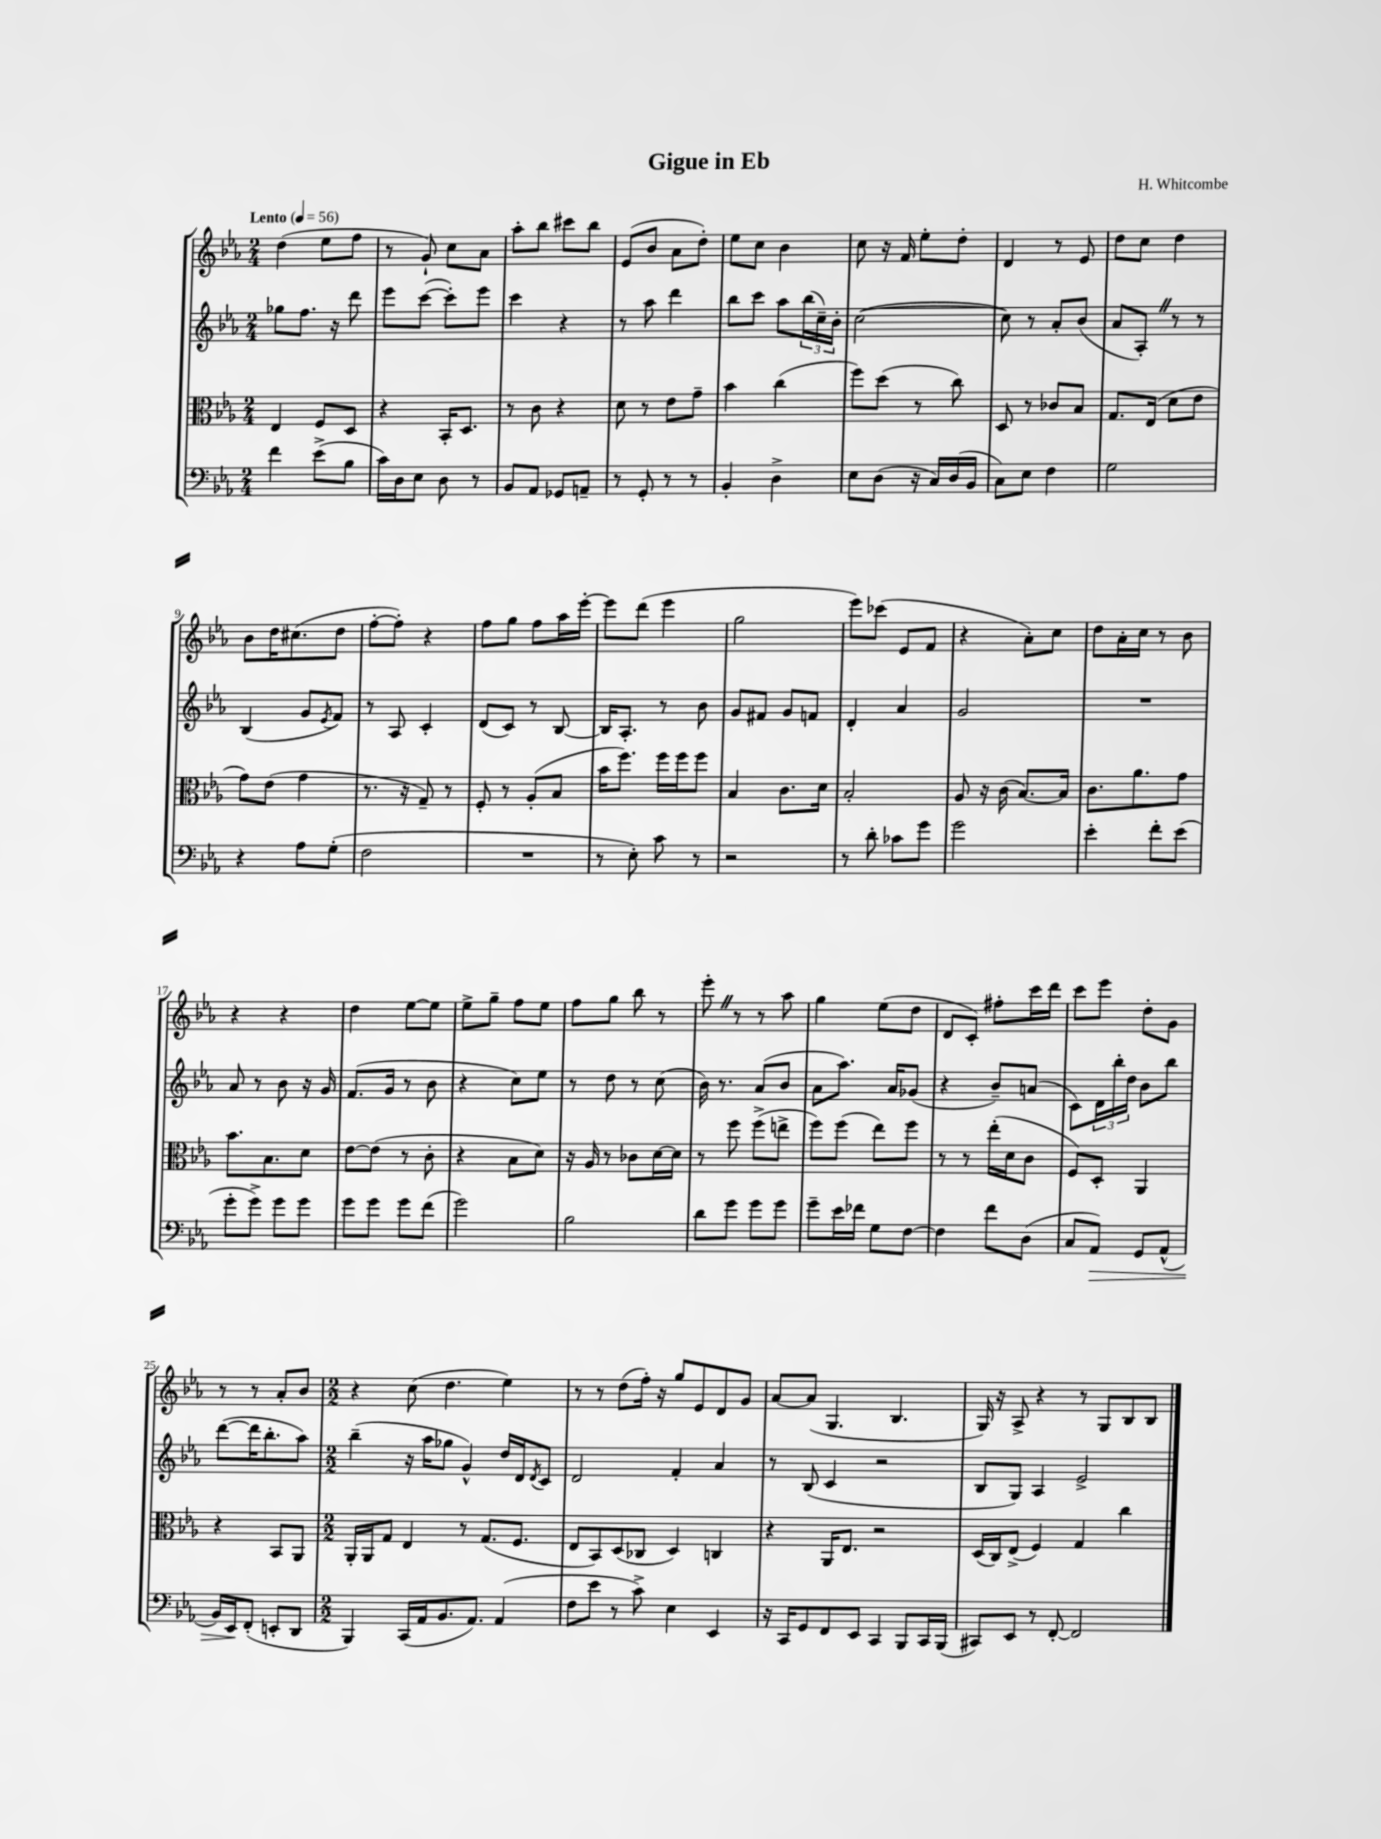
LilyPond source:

\header { title = "Gigue in Eb" composer = "H. Whitcombe" }
<<
\new StaffGroup <<
\new Staff = "s0" {
    \clef treble \key ees \major \numericTimeSignature \time 2/4 \tempo "Lento" 4 = 56
    d''4( ees''8 f''8 |
    r8 g'8-!) c''8 aes'8 |
    aes''8-. bes''8 cis'''8 bes''8 |
    ees'8( bes'8 aes'8 d''8-.) |
    ees''8 c''8 bes'4 |
    c''8 r16 f'16 ees''8-. d''8-. |
    d'4 r8 ees'8 |
    d''8 c''8 d''4 |
    bes'8 d''16 cis''8.( d''8 |
    f''8~-. f''8-.) r4 |
    f''8 g''8 f''8 aes''16 ees'''16~-. |
    ees'''8 d'''8( ees'''4 |
    g''2 |
    ees'''8) ces'''8( ees'8 f'8 |
    r4 aes'8-.) c''8 |
    d''8 aes'16-. c''16 r8 bes'8 |
    r4 r4 |
    d''4 ees''8~ ees''8 |
    ees''8-> g''8-- f''8 ees''8 |
    f''8 g''8 bes''8 r8 |
    ees'''8-. \once \override BreathingSign.text = \markup { \musicglyph "scripts.caesura.straight" } \breathe r8 r8 aes''8 |
    g''4 ees''8( d''8 |
    d'8 c'8-.) fis''8-. c'''16 d'''16 |
    c'''8 ees'''8 d''8-. g'8 |
    r8 r8 aes'8-. bes'8 |
    \numericTimeSignature \time 2/2 r4 c''8( d''4. ees''4) |
    r8 r8 d''8( f''16-.) r16 g''8 ees'8 d'8 g'8 |
    aes'8~ aes'8( g4. bes4. |
    g16) r16 aes8-> r4 r8 g8 bes8 bes8 \bar "|." |
}
\new Staff = "s1" {
    \clef treble \key ees \major \numericTimeSignature \time 2/4
    ges''8 f''8. r16 d'''8 |
    ees'''8 c'''8~( c'''8-.) ees'''8 |
    c'''4 r4 |
    r8 aes''8 d'''4 |
    bes''8 c'''8 aes''8 \tuplet 3/2 { bes''16( c''16--) bes'16-. } |
    c''2~( |
    c''8) r8 aes'8-. bes'8( |
    aes'8 aes8-.) \once \override BreathingSign.text = \markup { \musicglyph "scripts.caesura.straight" } \breathe r8 r8 |
    bes4( g'8 \acciaccatura { ees'8 } f'8) |
    r8 aes8 c'4-. |
    d'8( c'8) r8 bes8~ |
    bes16 aes8.-. r8 bes'8 |
    g'8 fis'8 g'8 f'8 |
    d'4-. aes'4 |
    g'2 |
    R2 |
    aes'8 r8 bes'8 r16 g'16 |
    f'8.( g'16 r8 bes'8 |
    r4 c''8) ees''8 |
    r8 d''8 r8 c''8( |
    bes'16) r8. aes'8( bes'8 |
    aes'8 aes''8.) aes'16 ges'8( |
    r4 bes'8--) a'8( |
    c'8) \tuplet 3/2 { d'16 bes''16-. d''16 } bes'8 bes''8 |
    d'''8~( d'''16 bes''8.-. aes''8) |
    \numericTimeSignature \time 2/2 bes''4--( r16 aes''16 ges''8 g'4-^) d''16 d'16 \acciaccatura { d'8 } c'8 |
    d'2 f'4-. aes'4 |
    r8 bes8( c'4 r2 |
    bes8 g8) aes4 ees'2-> \bar "|." |
}
\new Staff = "s2" {
    \clef alto \key ees \major \numericTimeSignature \time 2/4
    ees4 f8 d8 |
    r4 bes,16-. d8. |
    r8 c'8 r4 |
    d'8 r8 ees'8 g'8-- |
    bes'4 c''4( |
    f''8) d''8( r8 c''8) |
    d8 r8 ces'8 bes8 |
    g8. ees16( d'8 ees'8 |
    g'8) ees'8( g'4 |
    r8. r16 g8--) r8 |
    f8-. r8 aes8-.( bes8 |
    bes'16 f''8.) f''16 f''16 f''8 |
    bes4 c'8. d'16 |
    bes2-. |
    aes8 r16 c'16( bes8.~) bes16 |
    c'8. aes'8. g'8 |
    bes'8. bes8. d'8 |
    ees'8~ ees'8( r8 c'8-. |
    r4 bes8 d'8) |
    r16 aes16 r8 ces'8 d'16~ d'16 |
    r8 f''8 f''8->( e''8-> |
    f''8) f''8( ees''8) f''8 |
    r8 r8 ees''16-.( d'16 c'8 |
    f8) d8-. aes,4 |
    r4 bes,8 aes,8 |
    \numericTimeSignature \time 2/2 aes,16-. aes,16 g8 ees4 r8 g8.( f8. |
    ees8 bes,8) d8( ces8 d4) c4 |
    r4 aes,16 ees8. r2 |
    d16( c16) ees8->( f4) g4 c''4 \bar "|." |
}
\new Staff = "s3" {
    \clef bass \key ees \major \numericTimeSignature \time 2/4
    f'4 ees'8->( bes8 |
    c'16) d16 ees8 d8 r8 |
    bes,8 aes,8 ges,8 a,8-- |
    r8 g,8-. r8 r8 |
    bes,4-. d4-> |
    ees8 d8( r16 c16) d16( bes,16 |
    c8) ees8 f4 |
    g2 |
    r4 aes8 g8-.( |
    f2 |
    R2 |
    r8 ees8-.) c'8 r8 |
    r2 |
    r8 d'8-. ces'8 g'8 |
    g'2 |
    ees'4-. f'8-. ees'8( |
    g'8-. g'8->) g'8 g'8 |
    g'8 g'8 g'8 f'8( |
    g'2) |
    bes2 |
    d'8 g'8 g'8 g'8 |
    g'8-- ees'16 fes'16 g8 f8~ |
    f4 f'8 d8( |
    c8 aes,8\>) g,8 aes,8-^( |
    bes,16) ees,16\! f,8-.( e,8-. d,8 |
    \numericTimeSignature \time 2/2 bes,,4) c,16( aes,16 bes,8. aes,8.) aes,4( |
    f8 ees'8 r8 c'8->) ees4 ees,4 |
    r16 c,16 g,8 f,8 ees,8 c,4 bes,,8 c,16 bes,,16( |
    cis,8) ees,8 r8 f,8~-. f,2 \bar "|." |
}
>>
>>
